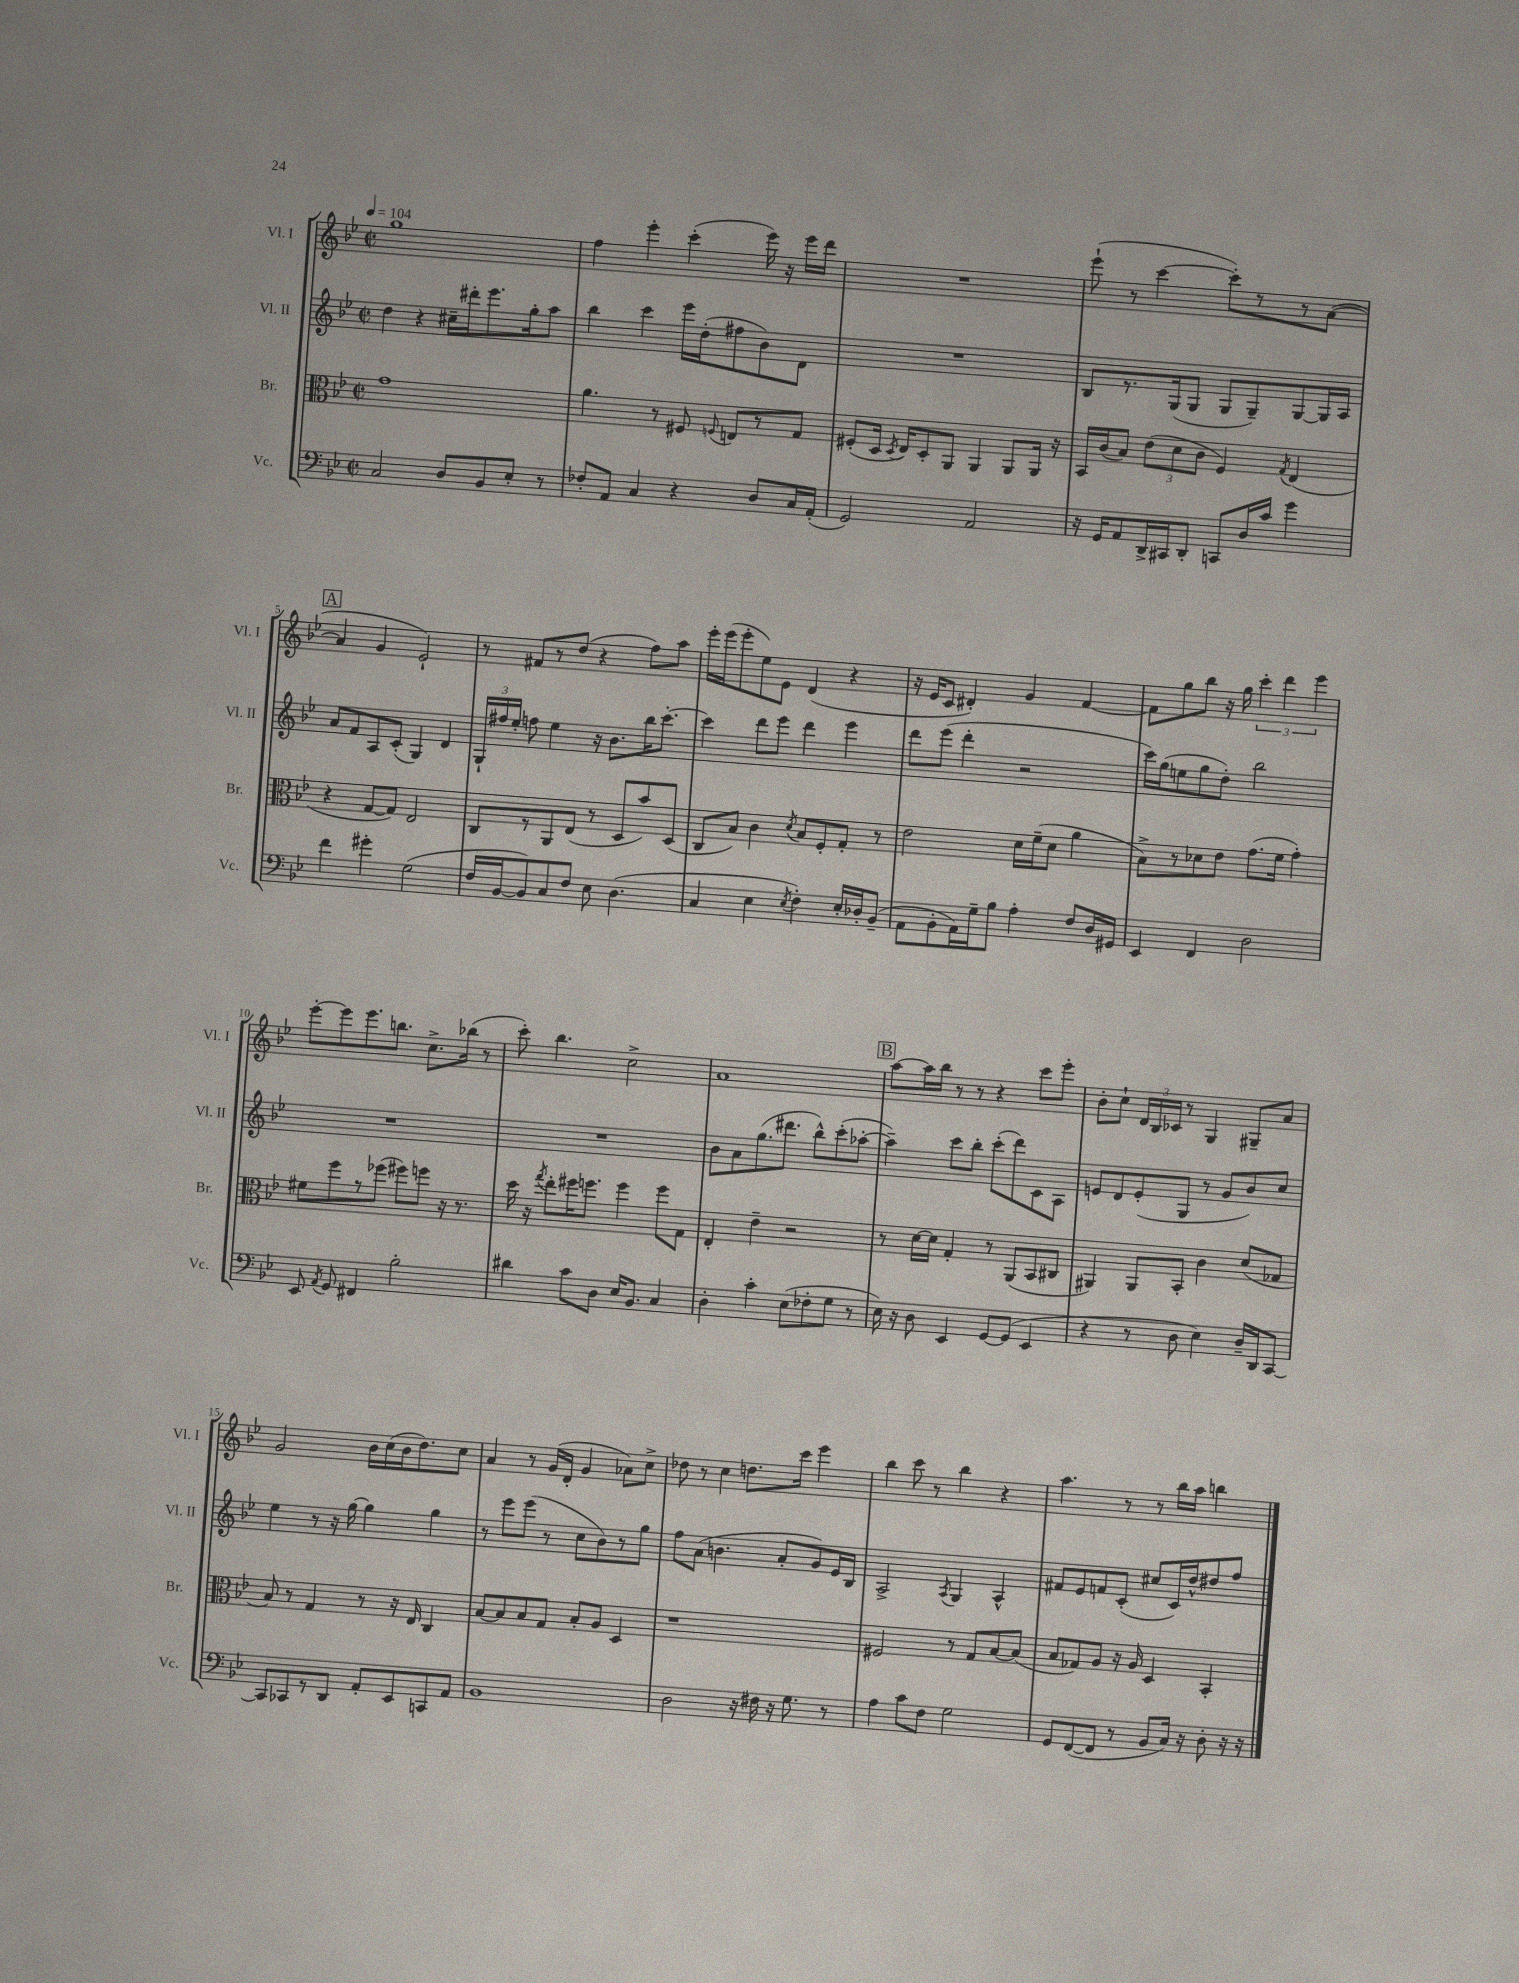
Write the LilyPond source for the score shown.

<<
\new StaffGroup <<
\new Staff = "s0" \with { instrumentName = "Vl. I" shortInstrumentName = "Vl. I" } {
    \clef treble \key bes \major \defaultTimeSignature \time 2/2 \tempo 4 = 104
    \autoBeamOff g''1 |
    f''4 ees'''4-. c'''4-.( ees'''16) r16 ees'''16[ d'''16] |
    R1 |
    ees'''8-!( r8 c'''4~ c'''8[-.) r8 r8 a'8]~( |
    \mark \markup { \box "A" } a'4 g'4 ees'2-!) |
    r8 fis'8[ r8 d''8]( r4 f''8[) a''8] |
    ees'''16[-. ees'''16( ees'''8-. ees''8) ees'8] d'4( r4 |
    r16 ees'16[ c'8] dis'4-.) g'4 f'4~ |
    f'8[ g''8 bes''8] r16 g''16 \tuplet 3/2 { c'''4-. d'''4 ees'''4 } |
    ees'''8[~-. ees'''8 ees'''8. b''8.] c''8.[-> bes''16]( r8 |
    c'''8-.) bes''4. c''2-> |
    a'1 |
    \mark \markup { \box "B" } a''8[~ a''16 bes''16] r8 r8 r4 c'''8[ ees'''8]-. |
    bes'8[-. c''8]-! \tuplet 3/2 { d'16[ bes16 ces'16] } r8 g4 gis8[-- a'8] |
    g'2 bes'16[ c''16( bes'16 d''8.) c''8] |
    a'4 r8 g'16[( d'16]-. g'4 aes'8[) c''8]-> |
    des''8 r8 c''4 d''8.[ c'''16] ees'''4 |
    bes''4 c'''8 r8 bes''4 r4 |
    a''4. r8 r8 bes''16[ a''16] b''4 \bar "|." |
}
\new Staff = "s1" \with { instrumentName = "Vl. II" shortInstrumentName = "Vl. II" } {
    \clef treble \key bes \major \defaultTimeSignature \time 2/2
    \autoBeamOff d''4 r4 cis''16[-- dis'''16-. ees'''8. g''16-. a''8] |
    bes''4 c'''4 ees'''16[ d''16-.( fis''8 bes'8) d'8] |
    R1 |
    bes8[ r8. g16( g8] g8[ g8--) g8~ g16 a16] |
    \mark \markup { \box "A" } a'8[ f'8 a8 c'8]-.( g4) d'4 |
    \tuplet 3/2 { g16[-! fis''16 ees''16]-. } f''8 ees''4 r16 bes'8.[ bes''16 c'''8.]~-. |
    c'''4 d'''8[ ees'''8] d'''4 ees'''4 |
    d'''8[ ees'''8]( d'''4-. r2 |
    c'''16[) g''16( e''8 g''8 d''8]-.) bes''2 |
    R1 |
    R1 |
    bes'8[ a'8 g''8.( dis'''8.] bes''8[-^) c'''8-.( aes''8]~-. |
    \mark \markup { \box "B" } aes''4--) c'''8[ bes''8]-. c'''8[-.( d'''8) c'8 a8] |
    e'8[ d'8 e'8-.( g8] r8 g'8[ bes'8) c''8] |
    ees''4 r8 r16 g''16~ g''4 g''4 |
    r8 ees'''8[ ees'''8]( r8 c''8[ bes'8) r8 g''8] |
    f''8[ a'8]( b'4. a'8[-. g'8) ees'16 bes16] |
    a2-> \acciaccatura { a8 } g4 a4-^ |
    fis'8[ ees'8 f'8 c'8]-.( cis''8[ c'16) d''16-^ dis''8 f''8] \bar "|." |
}
\new Staff = "s2" \with { instrumentName = "Br." shortInstrumentName = "Br." } {
    \clef alto \key bes \major \defaultTimeSignature \time 2/2
    \autoBeamOff g'1 |
    a'4. r8 fis8 \appoggiatura { f8 } e8[ r8 g8] |
    fis8[-.( d16] \acciaccatura { d8 } ees16[) d8-. a,8] a,4 a,8[ a,16] r16 |
    bes,16[ c'16( bes8]) \tuplet 3/2 { ees'8[( d'8 c'8] } f4) \acciaccatura { g8 } ees4( |
    \mark \markup { \box "A" } r4 g8[~ g8]) ees2 |
    c8[ r8 a,8 ees8]( r8 d8[ bes'8) d8]( |
    c8[ bes8]) c'4 \acciaccatura { d'8 } bes8[ f8-. g8]-. r8 |
    ees'2 d'16[ f'16--( d'8] a'4 |
    bes8[->) r8 des'8 ees'8] g'8.[( f'16] g'4-.) |
    fis'8[ f''8 r8 fes''8]( fis''8[) f''8] r16 r8. |
    d''16 r16 \acciaccatura { g''8 } ees''8[-. fis''16 f''8.] f''4 f''8[ g8] |
    ees4-. ees'4-- r2 |
    \mark \markup { \box "B" } r8 d'16[~ d'16] g4-. r8 a,8[( bes,8 cis8] |
    ais,4) ais,8[ bes,8]-. c'4 d'8[( ges8] |
    bes8) r8 g4 r8 r16 ees16 c4 |
    bes8[~ bes8 bes8 g8] bes8[-. a8] d4 |
    r1 |
    fis2 r8 g8[ bes8~ bes8]( |
    bes8[ ges8) a8] r16 a16 d4 bes,4-. \bar "|." |
}
\new Staff = "s3" \with { instrumentName = "Vc." shortInstrumentName = "Vc." } {
    \clef bass \key bes \major \defaultTimeSignature \time 2/2
    \autoBeamOff c2 d8[ bes,8 ees8]-. r8 |
    fes8[-. a,8] c4 r4 d8[ c16 a,16]-.( |
    g,2) a,2 |
    r16 g,16[ a,8 d,16-> cis,16 d,8]-. c,8[ d16 c'16] g'4 |
    \mark \markup { \box "A" } f'4 gis'4-. g2( |
    f16[ bes,16~ bes,8) c8 f8] ees8 d4.( |
    c4 ees4 \acciaccatura { ees8 } f4-.) ees16[-. des16-. bes,8]--( |
    a,8[ bes,8-. a,16) g16-- bes8] a4-. f8[ d16 gis,16] |
    ees,4 f,4 d2 |
    ees,8 \acciaccatura { a,8 } g,8 fis,4 bes2-. |
    dis'4 c'8[ d8] ees16[ bes,8.] c4 |
    d4-. c'4-. ees8[( fes8-. g8] r8 |
    \mark \markup { \box "B" } ees16) r16 d8 ees,4 g,8[~ g,8]( ees,4 |
    r4 r8 d8 ees4) d16[-- d,16 c,8]~ |
    c,8[ ces,8 r8 d,8] a,8[-. ees,8 c,8 a,8] |
    bes,1 |
    d2 r16 fis16 r16 g8. r8 |
    a4 c'8[ f8] g2 |
    g,8[ f,8~( f,8] r8 bes,8[ c16]) r16 d8-. r16 r16 \bar "|." |
}
>>
>>
